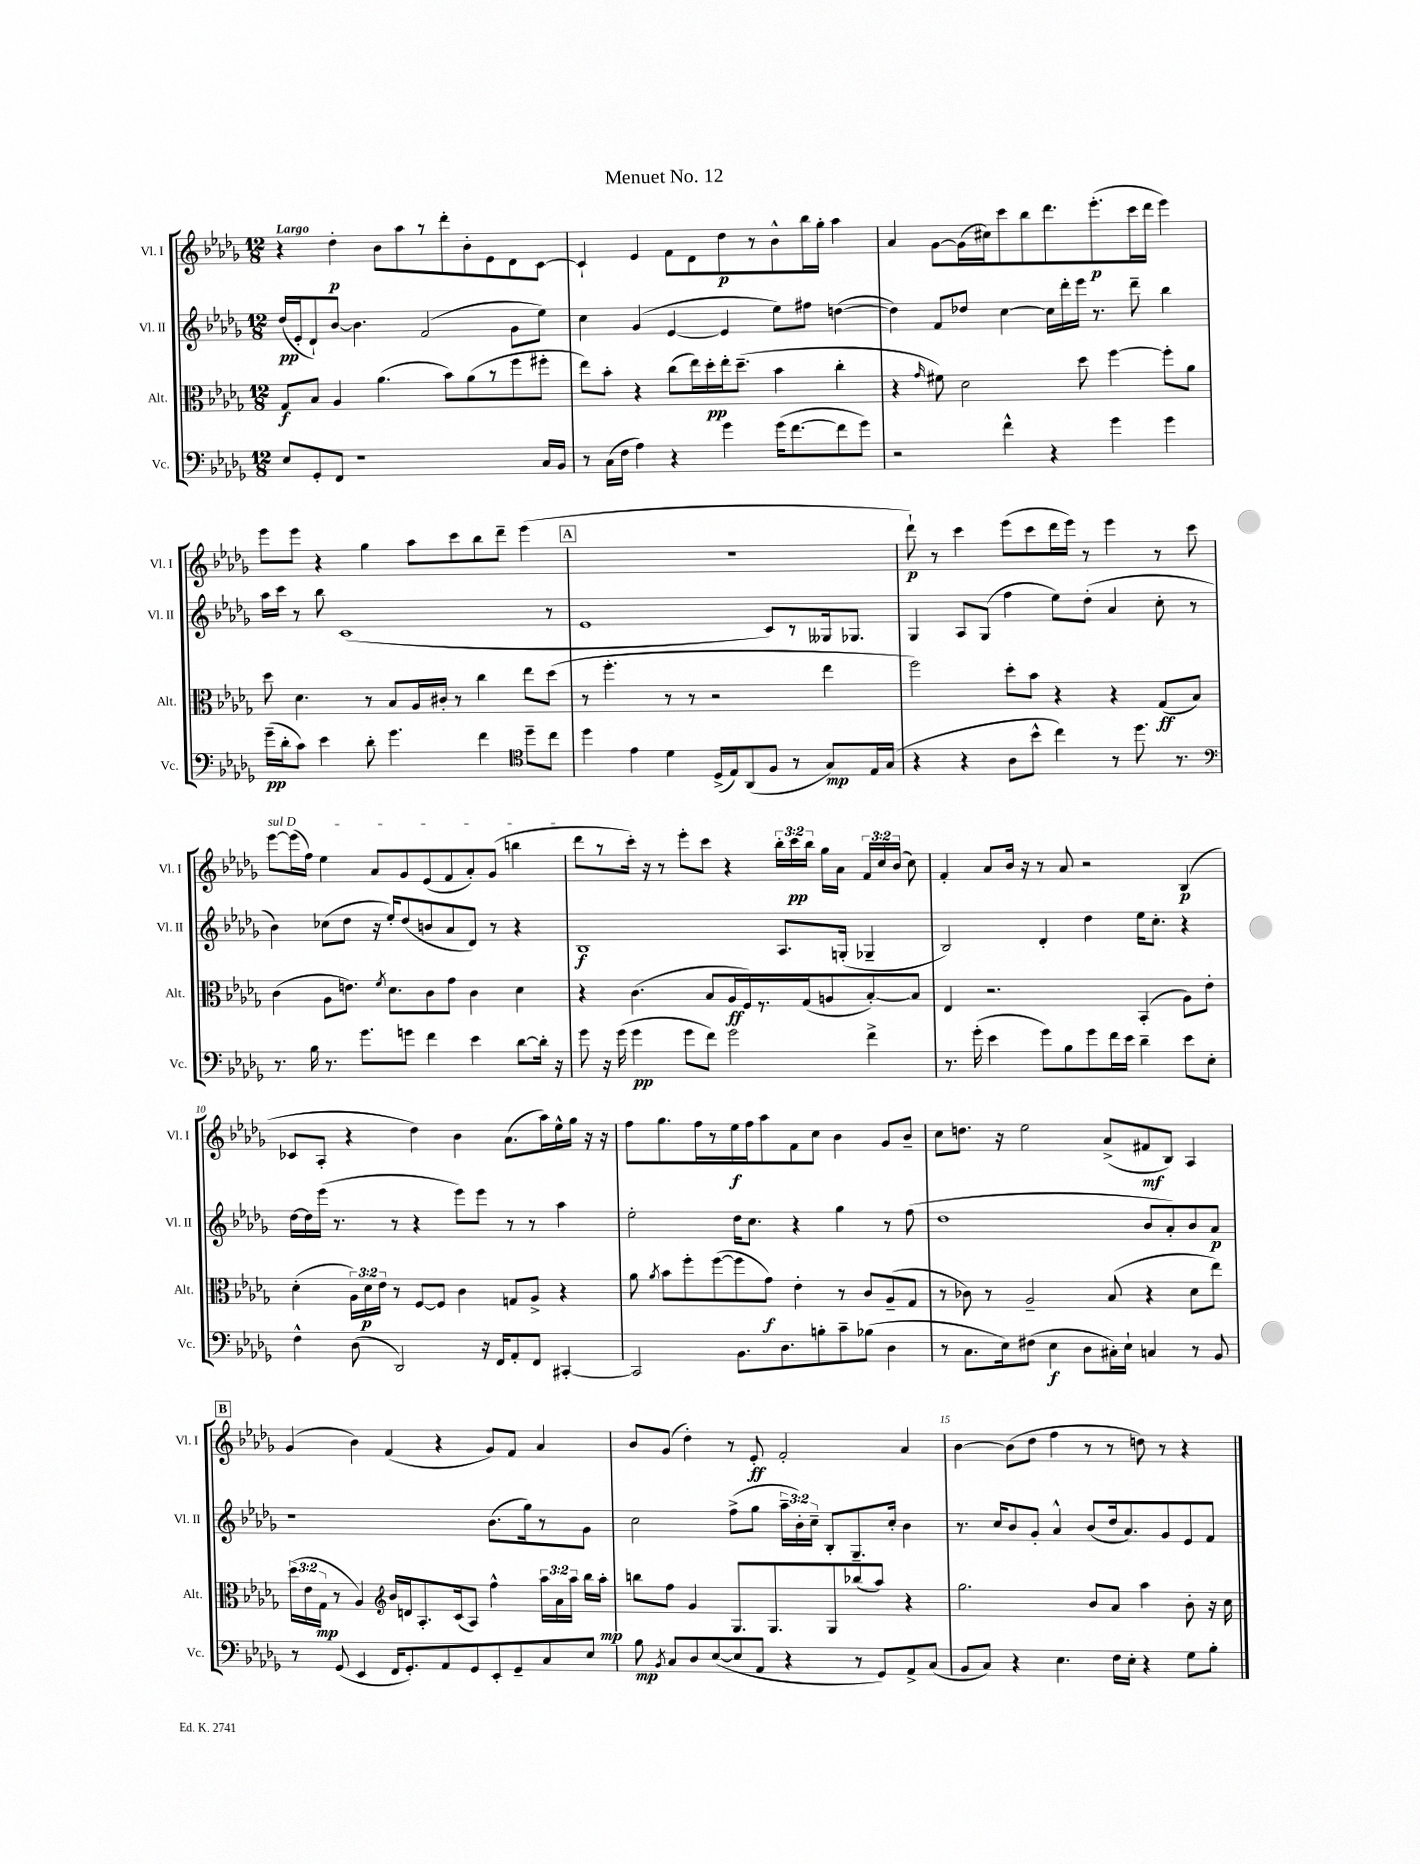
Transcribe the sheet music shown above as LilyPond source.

\header { title = "Menuet No. 12" }
<<
\new StaffGroup <<
\new Staff = "s0" \with { instrumentName = "Vl. I" shortInstrumentName = "Vl. I" } {
    \clef treble \key des \major \numericTimeSignature \time 12/8 \override Staff.TupletNumber.text = #tuplet-number::calc-fraction-text \tempo "Largo"
    \autoBeamOff r4 des''4-.\p bes'8[ aes''8 r8 des'''8-. bes'8-. ees'8 des'8 c'8]~ |
    c'4-! ees'4 f'8[ des'8 des''8\p r8 bes'8-^ bes''16 ges''16]-. aes''4 |
    aes'4 ges'8[~ ges'16( cis''16) c'''8 bes''8 des'''8. ees'''8.-.\p( c'''16 des'''16] ees'''4) |
    ees'''8[ ees'''8] r4 ges''4 aes''8[ c'''8 bes''8 des'''8]-- ees'''4( |
    \mark \markup { \box "A" } R1. |
    des'''8-!\p) r8 c'''4 ees'''8[( c'''8 des'''16 ees'''16]) r8 ees'''4 r8 c'''8 |
    \once \override TextSpanner.bound-details.left.text = \markup { \italic "sul D" } ees'''8[~\startTextSpan ees'''16( f''16]) ees''4 aes'8[ ges'8 ees'8( f'8 aes'8-.) ges'8]( b''4 |
    des'''8[\stopTextSpan r8 c'''16]-.) r16 r8 ees'''8[-. c'''8] r4 \tuplet 3/2 { bes''16[-. c'''16\pp bes''16] } ges''16[ aes'16] \tuplet 3/2 { f'16[ c''16 bes'16]( } c''8) |
    f'4-. aes'8[ bes'16] r16 r8 aes'8 r2 bes4\p( |
    ces'8[ aes8]-. r4 des''4) bes'4 aes'8.[( aes''16) ees''16-^ ges''16] r16 r16 |
    f''8[ ges''8. f''16 r8 ees''16\f f''16 aes''8 f'8 c''8] bes'4 ges'8[ bes'8]-- |
    c''8[ d''8.] r16 ees''2 aes'8[->( fis'8\mf bes8]) aes4 |
    \mark \markup { \box "B" } ges'4( bes'4) f'4( r4 ges'8[) f'8] aes'4 |
    bes'8[ ges'8]( des''4-.) r8 ees'8-.\ff f'2-. aes'4 |
    bes'4~ bes'8[( des''8] f''4 r8 r8 d''8) r8 r4 \bar "|." |
}
\new Staff = "s1" \with { instrumentName = "Vl. II" shortInstrumentName = "Vl. II" } {
    \clef treble \key des \major \numericTimeSignature \time 12/8 \override Staff.TupletNumber.text = #tuplet-number::calc-fraction-text
    \autoBeamOff des''16[\pp( ees'16-. des'8-!) bes'8]~ bes'4. f'2( ges'8[ ees''8]) |
    c''4 ges'4( ees'4~ ees'4 ees''8[) fis''8] d''4~( |
    d''4) f'8[ des''8] c''4~ c''16[ des'''16-. ees'''16] r8. des'''8-- bes''4 |
    aes''16[ c'''16] r8 bes''8 c'1( r8 |
    \mark \markup { \box "A" } ees'1 c'8[) r8 geses16 ges8.] |
    ges4 aes8[ ges8]( f''4 ees''8[) des''8]-.( aes'4 c''8-. r8 |
    bes'4) ces''8[( des''8] r16 ees''16[-.) des''8( b'8 aes'8 des'8]) r8 r4 |
    bes1\f aes8.[ g16]-.( ges4-- |
    bes2) des'4-. des''4 ees''16[ c''8.]-. r4 |
    des''16[~ des''16 ees'''16]( r8. r8 r4 ees'''8[) ees'''8] r8 r8 aes''4 |
    ees''2-. des''16[ c''8.] r4 ges''4 r8 f''8( |
    des''1 bes'8[ aes'8-.) bes'8 aes'8]\p |
    \mark \markup { \box "B" } r1 bes'8.[( ges''16) r8 ges'8] |
    c''2 f''8[->( ges''8] \tuplet 3/2 { aes''16[-- bes'16-.) c''16]-- } bes8[-. ges8.-- c''16]-. bes'4 |
    r8. c''16[ bes'8 ges'8]-. aes'4-^ bes'8[( des''16 aes'8.) ges'8 ees'8 f'8] \bar "|." |
}
\new Staff = "s2" \with { instrumentName = "Alt." shortInstrumentName = "Alt." } {
    \clef alto \key des \major \numericTimeSignature \time 12/8 \override Staff.TupletNumber.text = #tuplet-number::calc-fraction-text
    \autoBeamOff ges8[\f bes8] aes4 aes'4.( bes'8[) aes'8( r8 f''8 fis''8]-. |
    ees''8[) bes'8]-. r4 c''8[( ees''16) des''16-.\pp ees''16-. des''8.]--( bes'4 c''4-. |
    r4 \grace { ges'16 } fis'8) des'2 des''8 f''4~ f''8[-. aes'8] |
    des''8 des'4. r8 bes8[ aes16 cis'16]-. r8 c''4 ees''8[ des''8]( |
    \mark \markup { \box "A" } r8 f''4.-. r8 r8 r2 ees''4 |
    f''2) des''8[-. bes'8] r4 r4 ges8[\ff( bes8]) |
    c'4( aes8[ e'8.]) \acciaccatura { f'8 } des'8.[ c'8 ges'8] c'4 des'4 |
    r4 c'4.( bes8[ aes16\ff f16) r8. ges16( a8 bes8~-.) bes8] |
    ees4 r2. bes,4-.( aes8[) ees'8]-. |
    des'4-.( \tuplet 3/2 { aes16[) des'16\p ees'16] } r8 f8[~ f8] c'4 g8[ aes8]-> r4 |
    aes'8 \acciaccatura { aes'8 } bes'8[ f''8-. f''8~( f''8 ges'8]\f) ees'4-. r8 c'8[ aes8--( ges8] |
    r8 ces'8) r8 aes2-- bes8( r4 des'8[ ees''8]) |
    \mark \markup { \box "B" } \tuplet 3/2 { des''16[( ees'16 ges16]\mp } r8 aes4) \clef treble bes'16[ d'16 aes8.-. c'16( aes8]) f''4-^ \tuplet 3/2 { aes''16[ aes'16 aes''16] } bes''16[ aes''16]-.\mp |
    b''8[ f''8] ges'4 ges8.[ ges8. ges8 bes''8( aes''8]) r4 |
    ges''2. bes'8[ aes'8] aes''4 bes'8-. r16 c''16 \bar "|." |
}
\new Staff = "s3" \with { instrumentName = "Vc." shortInstrumentName = "Vc." } {
    \clef bass \key des \major \numericTimeSignature \time 12/8
    \autoBeamOff ees8[ ges,8-. f,8] r1 c16[ bes,16] |
    r8 c16[( f16] aes4) r4 ges'4 ges'16[( f'8.~ f'8 ges'8]) |
    r2 f'4-^ r4 ges'4 ges'4 |
    ges'16[--\pp( des'16-. c'8]) ees'4 des'8-. ges'4. f'4 \clef tenor des''8[-- c''8] |
    \mark \markup { \box "A" } des''4 ees'4 des'4 des16[->( ees16) aes,8( f8] r8 ges8[\mp) ees16 ges16]( |
    r4 r4 aes8[ bes'8]-^ c''4) r8 des''8. r8. |
    \clef bass r8. bes16 r8. ges'8.[ g'8] f'4 ees'4 des'8[~ des'16]-. r16 |
    ges'8 r16 ges'16( ges'4\pp ges'8[ f'8]) ges'2 f'4-> |
    r8. ges'16-.( ees'4 ges'8[) bes8 ges'8 f'16 ees'16] des'4-- ees'8[ ees8]-. |
    f4-^ des8( des,2) r16 f,16[ aes,8-. f,8] cis,4~-. |
    cis,2 bes,8.[ des8. b8-. c'8-- bes8]( des4 |
    r8 c8.[ ees16) fis8]( ees4\f des8[ cis16-.) ees16]-! c4 r8 bes,8 |
    \mark \markup { \box "B" } r8 ges,8( ees,4 f,16[ ges,8.-.) aes,8 ges,8 ees,8-. ges,8-- c8 ees8] |
    bes8\mp \acciaccatura { bes,8 } c8[ des8 ees8~( ees8 aes,8] r4 r8 ges,8[) aes,8-> c8]( |
    bes,8[ c8]) r4 ees4. f16[ ees16]-. r4 ges8[ bes8]-. \bar "|." |
}
>>
>>
\layout { \context { \Score \override BarNumber.break-visibility = ##(#f #t #t) barNumberVisibility = #(every-nth-bar-number-visible 5) } }
